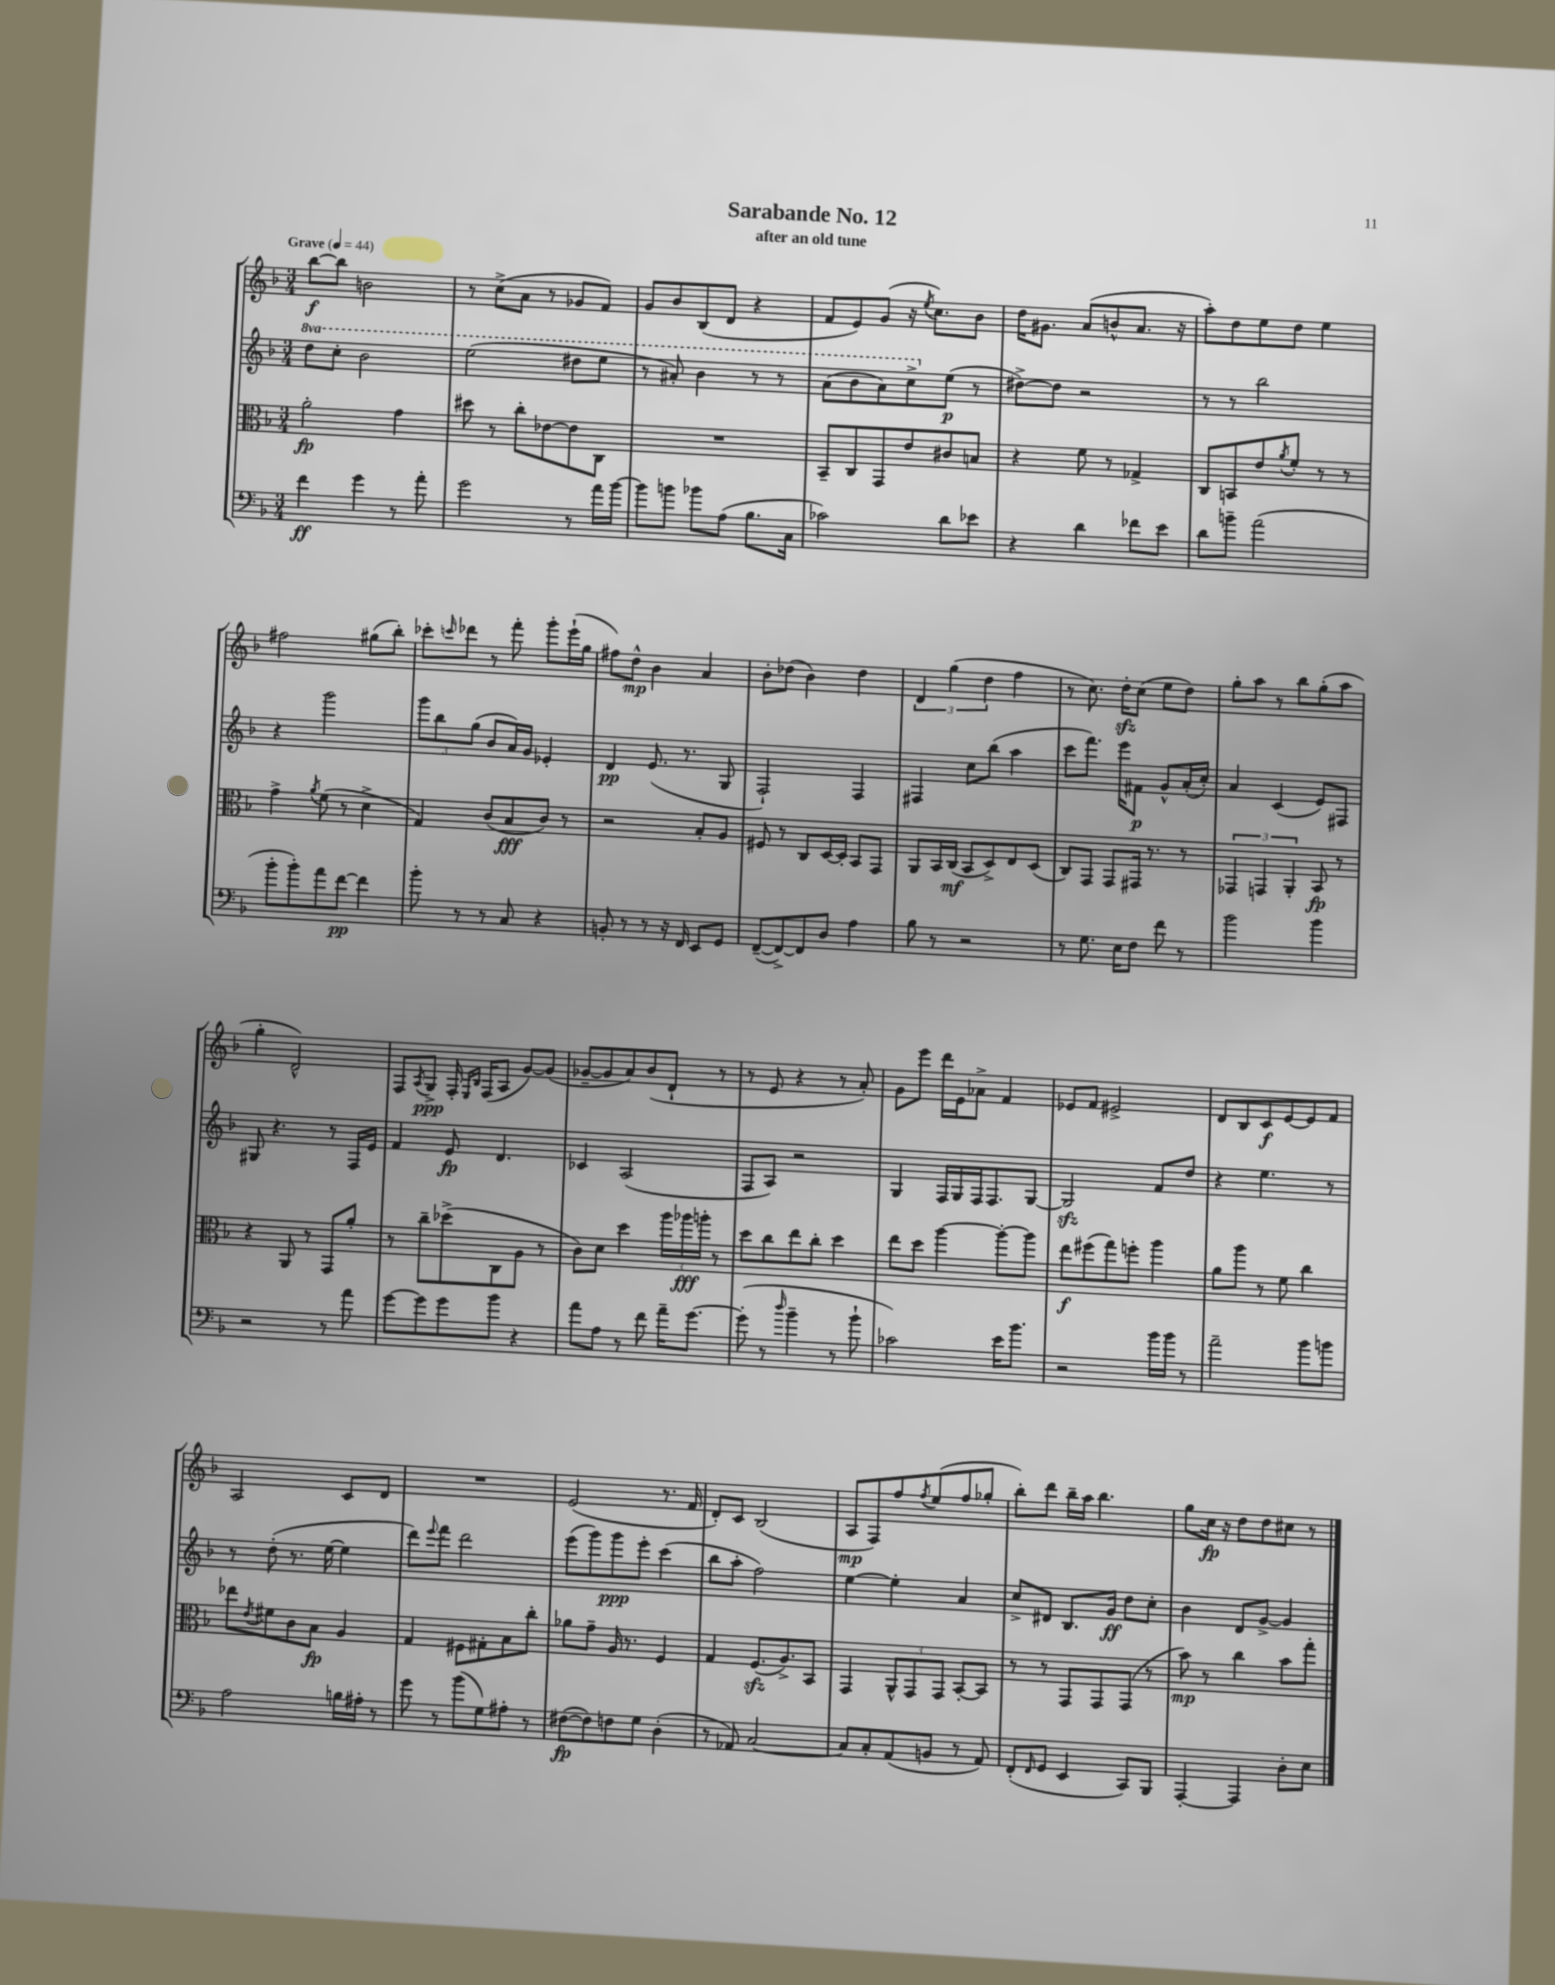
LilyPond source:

\header { title = "Sarabande No. 12" subtitle = "after an old tune" }
<<
\new StaffGroup <<
\new Staff = "s0" {
    \clef treble \key f \major \numericTimeSignature \time 3/4 \tempo "Grave" 4 = 44
    bes''8~\f bes''8 b'2 |
    r8 c''8->( a'8 r8 ges'8 f'8) |
    g'8 bes'8 bes8( d'8 r4 |
    f'8 e'8) g'8( r16 \acciaccatura { e''8 } c''8.) bes'8 |
    d''16 gis'8. a'8( b'8-^ a'8. r16 |
    a''8-.) d''8 e''8 d''8 e''4 |
    fis''2 gis''8( bes''8-.) |
    ces'''8-. \grace { c'''16 } des'''8 r8 f'''8-. g'''8-. e'''16-!( g''16 |
    fis''8) d''8-^\mp bes'4 a'4 |
    bes'8-. des''8( bes'4) des''4 |
    \tuplet 3/2 { d'4 g''4( d''4 } f''4 |
    r8 c''8.) d''16-.\sfz c''8( e''8 d''8) |
    g''8-. a''8 r8 bes''8 g''8-.( a''8 |
    g''4-. d'2-^) |
    f8 \acciaccatura { a8 } g8->\ppp f16-. \grace { e16 bes16 } f16( a8 g'8~) g'8( |
    ges'8~-- ges'8 a'8) bes'8( d'8-! r8 |
    r8 e'8 r4 r8 a'8-.) |
    g'8 e'''8 d'''16 e'16 aes'8-> f'4 |
    ees'8 f'8 eis'2-> |
    d'8 bes8 c'8\f e'8~ e'8 f'8 |
    a2 c'8 d'8 |
    R2. |
    e'2( r8. f'16 |
    d'8-.) c'8 bes2( |
    a8\mp f8) f''8 \acciaccatura { f''8 } e''8( f''8 ges''8-. |
    bes''8-.) d'''8 bes''16-- a''16 bes''4. |
    g''8 c''16\fp r16 d''8 d''8 cis''8 r8 \bar "|." |
}
\new Staff = "s1" {
    \clef treble \key f \major \numericTimeSignature \time 3/4 \set Staff.ottavationMarkups = #ottavation-simple-ordinals
    \ottava #1 d'''8 c'''8-. bes''2 |
    e'''2( dis'''8 e'''8 |
    r8 ais''8-.) bes''4 r8 r8 |
    a''8( bes''8 a''8) c'''8-> \ottava #0 e''8\p( r8 |
    dis''8~->) dis''8 r2 |
    r8 r8 bes''2 |
    r4 g'''2 |
    \tuplet 3/2 { g'''8 bes''8 g''8( } bes'8 a'16) g'16 ees'4-. |
    d'4\pp e'8.( r8. g8 |
    f2-!) f4 |
    fis4 c''8 bes''8( a''4 |
    c'''8 f'''8.) e'''16 fis'8\p g'8-^ a'16-.( c''16-.) |
    a'4 c'4( e'8) fis8 |
    gis8 r4. r8 f16 e'16 |
    f'4 e'8\fp d'4. |
    ces'4 a2( |
    f8 a8) r2 |
    g4 f16 g16 f16 f8. g8~ |
    g2\sfz f'8 d''8 |
    r4 e''4. r8 |
    r8 d''8-.( r8. e''16~ e''4 |
    d'''8) \appoggiatura { e'''8 } f'''8 d'''2 |
    e'''8( g'''8) g'''8\ppp e'''8-. c'''4( |
    bes''8 a''8-. f''2) |
    e''4~ e''4-. a'4 |
    c''8-> dis'8 bes8. g'16\ff d''8 c''8-. |
    bes'4 d'8 g'8~-> g'4 \bar "|." |
}
\new Staff = "s2" {
    \clef alto \key f \major \numericTimeSignature \time 3/4
    a'2-.\fp g'4 |
    dis''8 r8 c''8-. ees'8~ ees'8 c8 |
    R2. |
    bes,8-- c8 g,8 e'8 cis'8 b8 |
    r4 f'8 r8 ges4-> |
    c8 b,8 e'8 \acciaccatura { a'8 } f'8-. r8 r8 |
    g'4-> \acciaccatura { a'8 } f'8( r8 d'4-> |
    g4) c'8( bes8\fff c'8) r8 |
    r2 bes8-. a8 |
    fis8 r8 c8 d16~ d16-. bes,8 g,8 |
    a,8 bes,16 c16\mf( bes,8 d8->) e8 d8( |
    c8) g,8 g,8 gis,16 r8. r8 |
    \tuplet 3/2 { ges,4 g,4 a,4-. } bes,8\fp r8 |
    r4 a,8 r8 g,8 a'8-. |
    r8 c''8-- des''8->( c8 a8 r8 |
    c'8) d'8 d''4 \tuplet 3/2 { a''16 aes''16\fff a''16-. } r8 |
    d''8 c''8 e''8 c''8-. d''4 |
    e''8 d''8 a''4~ a''8~-. a''8 |
    e''8\f fis''8( g''8) f''8-. a''4 |
    a'8 a''8 r8 f'8 c''4 |
    ees''8 \acciaccatura { e'8 } fis'8 c'8 bes8\fp a4 |
    g4 fis8 gis8-. bes8 c''8-. |
    aes'8 g'8-- a16 r8. f4 |
    g4 f8.\sfz( a8.->) bes,8 |
    g,4 \tuplet 3/2 { a,8-^ g,8 g,8 } bes,8~-. bes,8 |
    r8 r8 g,8 g,8 g,8( r8 |
    bes'8\mp) r8 c''4 bes'8 g''8-. \bar "|." |
}
\new Staff = "s3" {
    \clef bass \key f \major \numericTimeSignature \time 3/4
    f'4\ff g'4 r8 a'8-. |
    g'2 r8 a'16 bes'16~ |
    bes'8 b'8 bes'8 a8( bes8. c16 |
    ces'2) d'8 ees'8 |
    r4 d'4 fes'8 e'8 |
    d'8 b'8-- a'2( |
    bes'8-. bes'8-.) a'8 f'8~\pp f'4 |
    bes'8-. r8 r8 c8 r4 |
    b,8-. r8 r8 r16 f,16 e,8 g,8 |
    f,8~--( f,8~->) f,8 d8 a4 |
    bes8 r8 r2 |
    r8 g8. e16 f8 f'8 r8 |
    bes'2 bes'4 |
    r2 r8 a'8 |
    g'8~ g'8 g'8 bes'8 r4 |
    a'8 a8 r8 f'8 a'16-- g'8.~ |
    g'8-.( r8 \grace { d''16 } bes'4-- r8 bes'8-! |
    ces'2) e'16 bes'8. |
    r2 bes'16 bes'16 r8 |
    a'2-- bes'8 b'8 |
    a2 b16 ais16-. r8 |
    g'8 r8 bes'8( g8) ais8-. r8 |
    fis8~\fp( fis8) f8 g8 d4-.( |
    r8 aes,8) c2~ |
    c8 c8-. a,8( b,8 r8 a,8) |
    f,8-.( \grace { f,16 } g,8 e,4 c,8) bes,,8 |
    a,,4~-. a,,4 d8-. e8 \bar "|." |
}
>>
>>
\layout { \context { \Score \remove "Bar_number_engraver" } }
